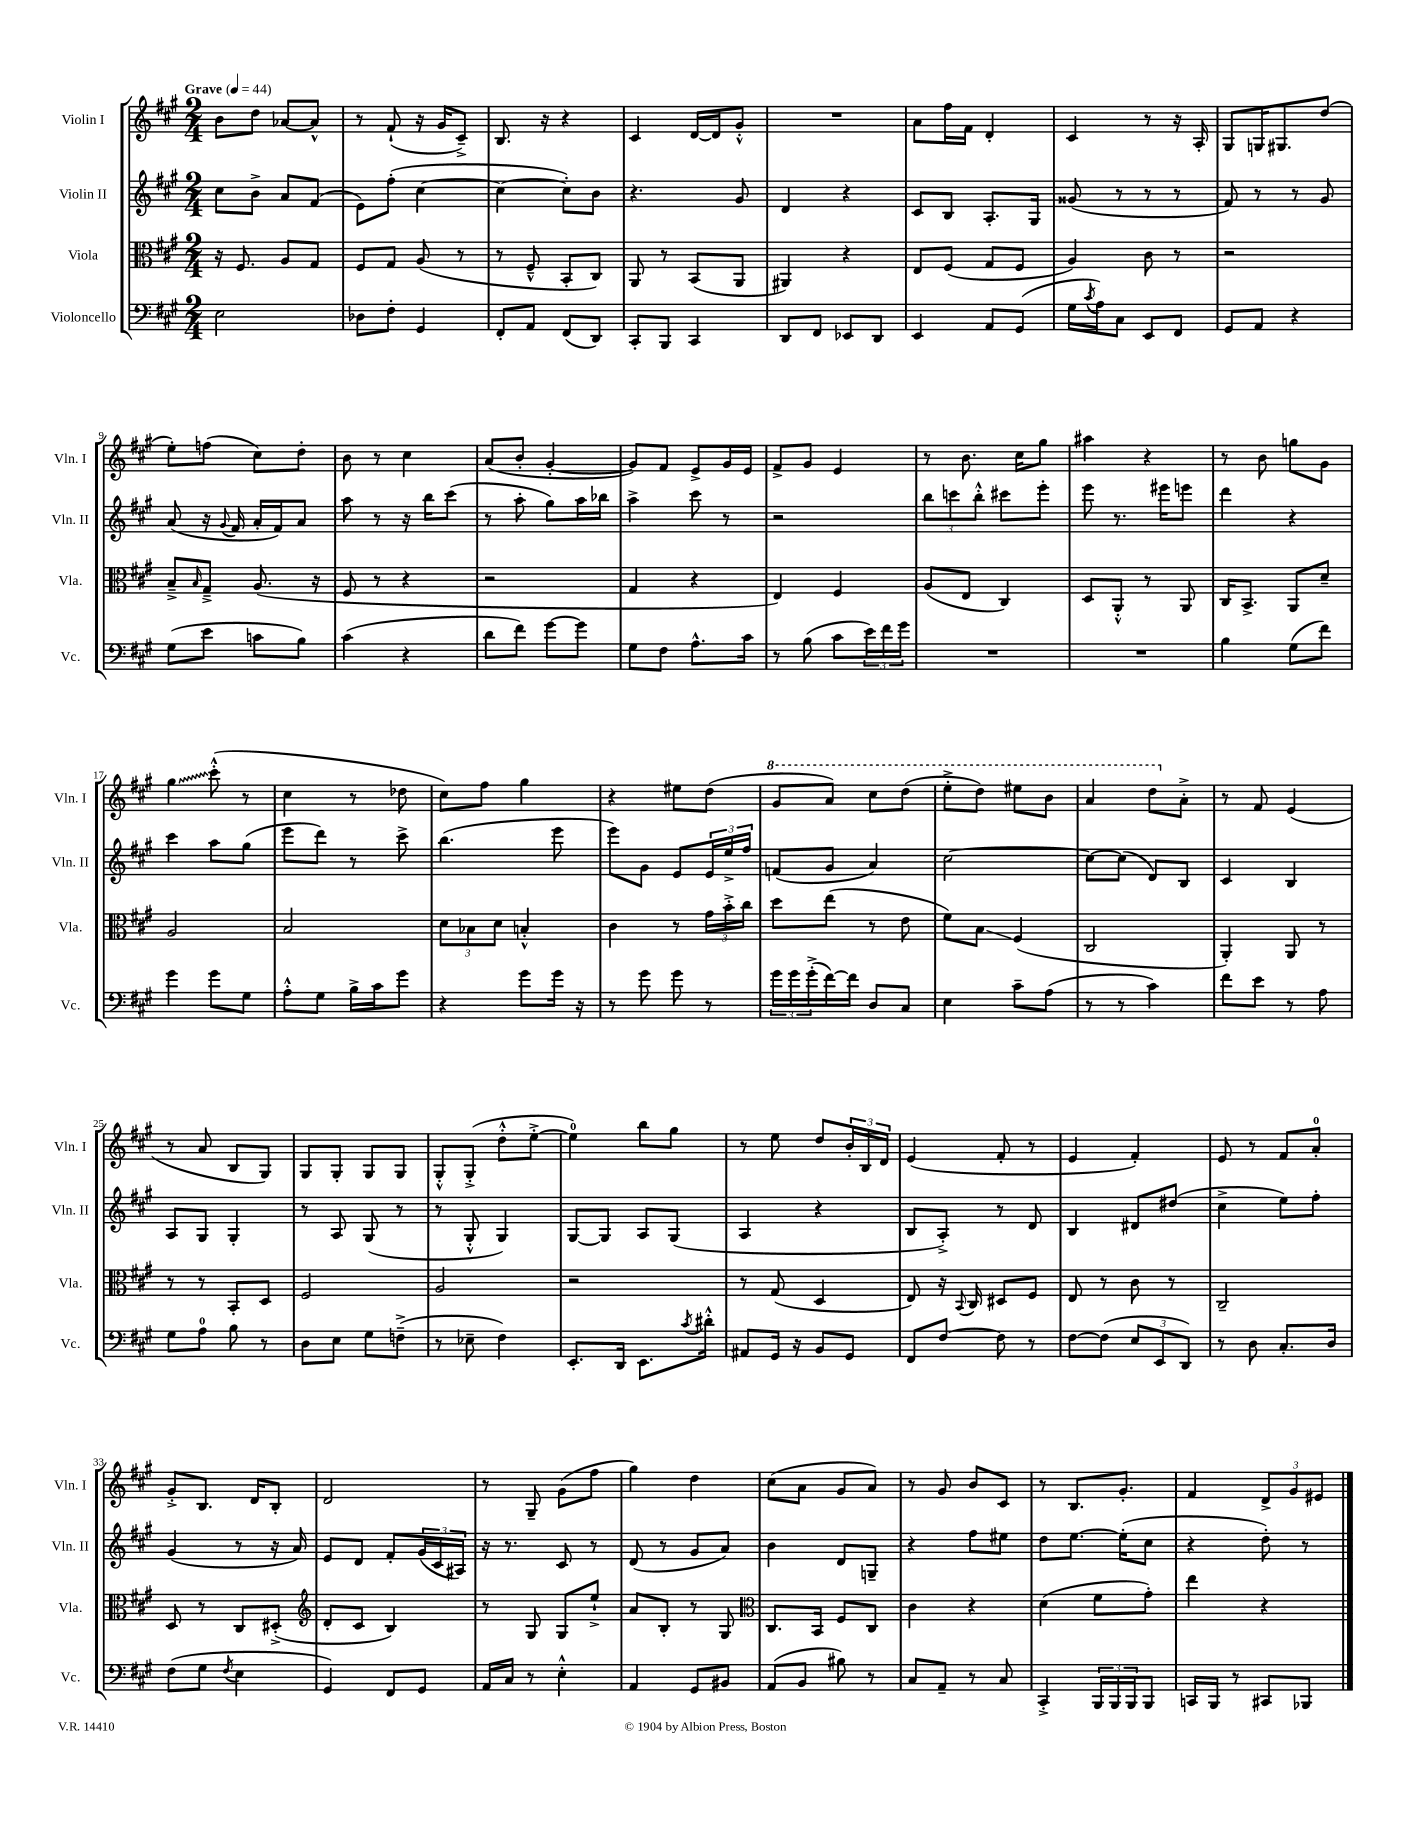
<<
\new StaffGroup <<
\new Staff = "s0" \with { instrumentName = "Violin I" shortInstrumentName = "Vln. I" } {
    \clef treble \key a \major \numericTimeSignature \time 2/4 \tempo "Grave" 4 = 44
    b'8 d''8 aes'8~ aes'8-^ |
    r8 fis'8-!( r16 gis'16 cis'8--->) |
    b8. r16 r4 |
    cis'4 d'16~ d'16 gis'8-.-^ |
    R2 |
    a'8 fis''16 fis'16 d'4-. |
    cis'4 r8 r16 a16-. |
    gis8 g16 gis8. d''8( |
    e''8-.) f''8( cis''8) d''8-. |
    b'8 r8 cis''4 |
    a'8( b'8-. gis'4~-. |
    gis'8) fis'8 e'8-> gis'16 e'16 |
    fis'8-> gis'8 e'4 |
    r8 b'8. cis''16 gis''8 |
    ais''4 r4 |
    r8 b'8 g''8 gis'8 |
    \once \override Glissando.style = #'zigzag gis''4\glissando cis'''8-.-^( r8 |
    cis''4 r8 des''8 |
    cis''8) fis''8 gis''4 |
    r4 eis''8 d''8( |
    \ottava #1 gis''8 a''8) cis'''8 d'''8( |
    e'''8-.-> d'''8) eis'''8 b''8 |
    a''4 d'''8 \ottava #0 a'8-.-> |
    r8 fis'8 e'4( |
    r8 a'8 b8 gis8) |
    gis8 gis8-. gis8 gis8 |
    gis8-.-^ gis8-.->( d''8-.-^ e''8~-.-> |
    e''4-0) b''8 gis''8 |
    r8 e''8 d''8 \tuplet 3/2 { b'16-. b16 d'16 } |
    e'4( fis'8-. r8 |
    e'4 fis'4-.) |
    e'8 r8 fis'8 a'8-0-. |
    gis'8-.-> b8. d'16 b8-. |
    d'2 |
    r8 gis8-- gis'8( fis''8 |
    gis''4) d''4 |
    cis''8( a'8 gis'8 a'8) |
    r8 gis'8 b'8 cis'8 |
    r8 b8. gis'8.-. |
    fis'4 \tuplet 3/2 { d'8-> gis'8 eis'8 } \bar "|." |
}
\new Staff = "s1" \with { instrumentName = "Violin II" shortInstrumentName = "Vln. II" } {
    \clef treble \key a \major \numericTimeSignature \time 2/4
    cis''8 b'8-> a'8 fis'8( |
    e'8) fis''8-.( cis''4~ |
    cis''4~ cis''8-.) b'8 |
    r4. gis'8 |
    d'4 r4 |
    cis'8 b8 a8.-. gis16 |
    gisis'8( r8 r8 r8 |
    fis'8) r8 r8 gis'8 |
    a'8( r16 \appoggiatura { gis'8 } fis'16 a'16-. fis'16) a'8 |
    a''8 r8 r16 b''16 cis'''8( |
    r8 a''8-. gis''8) a''16 bes''16 |
    a''4-> cis'''8 r8 |
    r2 |
    \tuplet 3/2 { b''8 c'''8 b''8-.-^ } cis'''8 e'''8-. |
    e'''8 r8. eis'''16 e'''8 |
    d'''4 r4 |
    cis'''4 a''8 gis''8( |
    e'''8 d'''8) r8 cis'''8-> |
    b''4.( e'''8 |
    e'''8) gis'8 e'8 \tuplet 3/2 { e'16 e''16-> fis''16 } |
    f'8( gis'8 a'4) |
    cis''2~ |
    cis''8~ cis''8( d'8) b8 |
    cis'4 b4 |
    a8 gis8 gis4-. |
    r8 a8 gis8( r8 |
    r8 gis8-.-^ gis4) |
    gis8~ gis8 a8 gis8( |
    a4 r4 |
    b8 a8-.->) r8 d'8 |
    b4 dis'8 dis''8( |
    cis''4-> e''8) fis''8-. |
    gis'4( r8 r16 a'16) |
    e'8 d'8 fis'8-. \tuplet 3/2 { gis'16( cis'16 ais16) } |
    r16 r8. cis'8 r8 |
    d'8( r8 gis'8 a'8) |
    b'4 d'8 g8-- |
    r4 fis''8 eis''8 |
    d''8 e''8.~ e''16-.( cis''8 |
    r4 d''8-.) r8 \bar "|." |
}
\new Staff = "s2" \with { instrumentName = "Viola" shortInstrumentName = "Vla." } {
    \clef alto \key a \major \numericTimeSignature \time 2/4
    r16 fis8. a8 gis8 |
    fis8 gis8 a8( r8 |
    r8 fis8---^ b,8-. cis8) |
    a,8 r8 b,8( a,8 |
    ais,4) r4 |
    e8 fis8( gis8 fis8 |
    a4) cis'8 r8 |
    r2 |
    b8---> \grace { b16 } gis8---> a8.( r16 |
    fis8 r8 r4 |
    r2 |
    gis4 r4 |
    e4) fis4 |
    a8( e8 cis4) |
    d8 a,8-.-^ r8 a,8 |
    cis16 b,8.-> a,8 d'8-- |
    a2 |
    b2 |
    \tuplet 3/2 { d'8 bes8 d'8 } b4-.-^ |
    cis'4 r8 \tuplet 3/2 { gis'16 b'16-.-> cis''16 } |
    d''8 e''8( r8 e'8 |
    fis'8) b8\glissando fis4( |
    cis2 |
    a,4-.) a,8 r8 |
    r8 r8 b,8-. d8 |
    fis2 |
    a2 |
    r2 |
    r8 gis8( d4 |
    e8) r16 \appoggiatura { b,8 } cis16 dis8 fis8 |
    e8 r8 cis'8 r8 |
    cis2-- |
    d8 r8 cis8 dis8-.->( |
    \clef treble d'8-. cis'8 b4) |
    r8 gis8 gis8 e''8-!-> |
    a'8 b8-. r8 gis8 |
    \clef alto cis8. b,16 fis8 cis8 |
    cis'4 r4 |
    d'4( fis'8 gis'8-.) |
    e''4 r4 \bar "|." |
}
\new Staff = "s3" \with { instrumentName = "Violoncello" shortInstrumentName = "Vc." } {
    \clef bass \key a \major \numericTimeSignature \time 2/4
    e2 |
    des8 fis8-. gis,4 |
    fis,8-. a,8 fis,8( d,8) |
    cis,8-. b,,8 cis,4 |
    d,8 fis,8 ees,8 d,8 |
    e,4 a,8 gis,8( |
    gis16 \acciaccatura { cis'8 } a16) cis8 e,8 fis,8 |
    gis,8 a,8 r4 |
    gis8( e'8 c'8 b8) |
    cis'4( r4 |
    d'8 fis'8) gis'8~ gis'8 |
    gis8 fis8 a8.-^ cis'16 |
    r8 b8( cis'8 \tuplet 3/2 { e'16) fis'16 gis'16 } |
    R2 |
    R2 |
    b4 gis8( fis'8) |
    gis'4 gis'8 gis8 |
    a8-.-^ gis8 b16-> cis'16 gis'8 |
    r4 gis'8 gis'16 r16 |
    r8 gis'8 gis'8 r8 |
    \tuplet 3/2 { gis'16 gis'16 gis'16-.->( } fis'16~) fis'16 d8 cis8 |
    e4 cis'8-- a8( |
    r8 r8 cis'4) |
    fis'8 e'8 r8 a8 |
    gis8 a8-0 b8 r8 |
    d8 e8 gis8 f8--->( |
    r8 ees8-- fis4) |
    e,8.-. d,16 e,8. \acciaccatura { cis'8 } dis'16-.-^ |
    ais,8 gis,16 r16 b,8 gis,8 |
    fis,8 fis8~ fis8 r8 |
    fis8~ fis8( \tuplet 3/2 { e8 e,8 d,8) } |
    r8 d8 cis8.-. d16 |
    fis8( gis8 \acciaccatura { fis8 } e4 |
    gis,4) fis,8 gis,8 |
    a,16 cis16 r8 e4-.-^ |
    a,4 gis,8 bis,8 |
    a,8( b,8 bis8) r8 |
    cis8 a,8-- r8 cis8 |
    cis,4-.-> \tuplet 3/2 { b,,16 b,,16 b,,16 } b,,8 |
    c,16 b,,16 r8 cis,8 bes,,8 \bar "|." |
}
>>
>>
